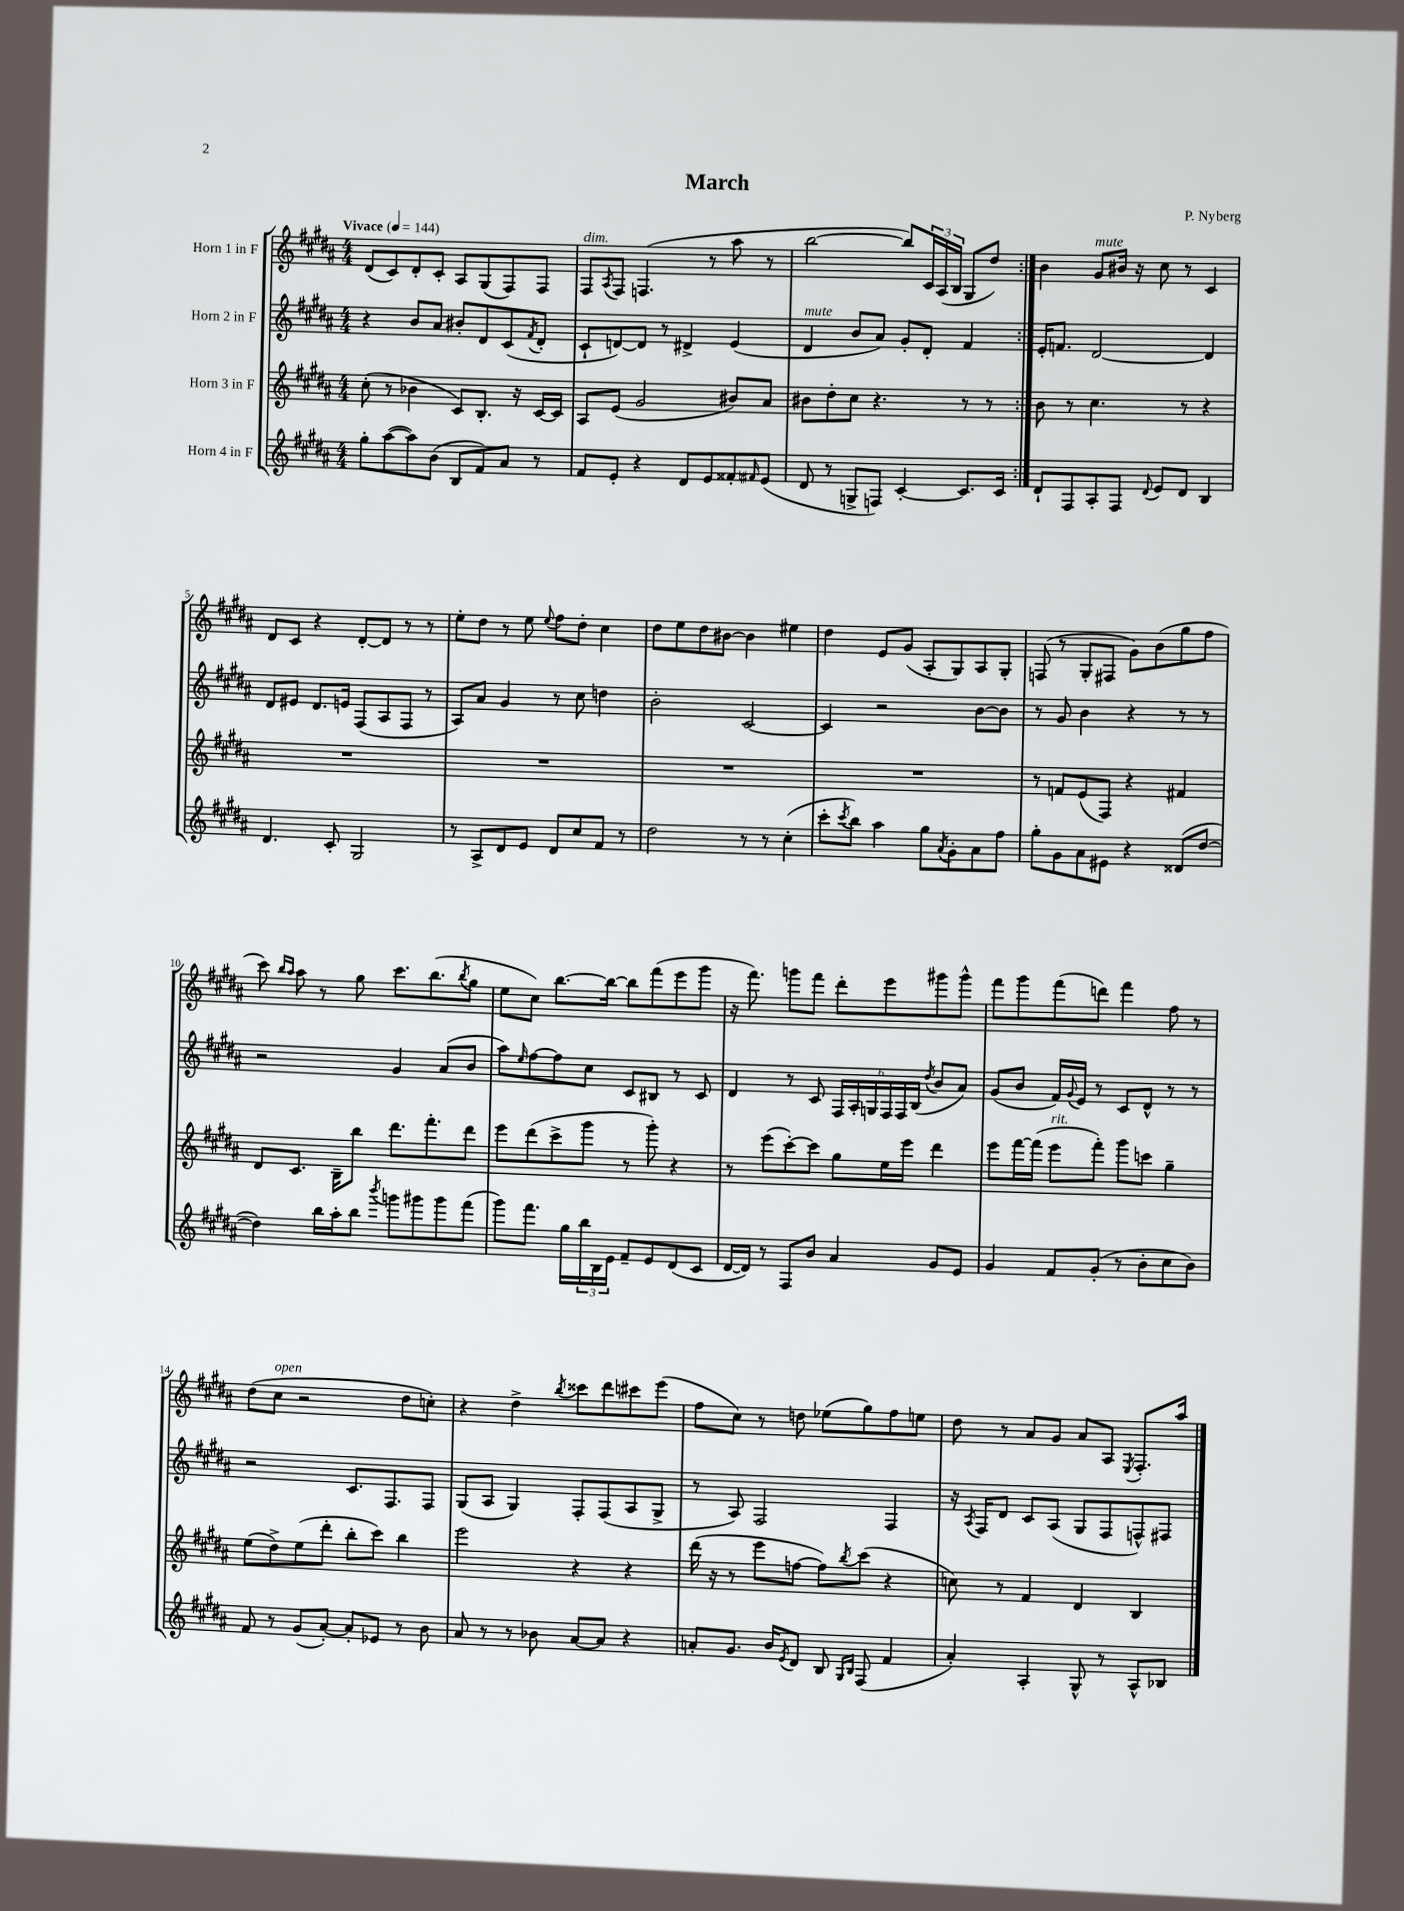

**kern	**kern	**kern	**kern
*part4	*part3	*part2	*part1
*staff4	*staff3	*staff2	*staff1
*I"Horn 4 in F	*I"Horn 3 in F	*I"Horn 2 in F	*I"Horn 1 in F
*clefG2	*clefG2	*clefG2	*clefG2
*k[f#c#g#d#a#]	*k[f#c#g#d#a#]	*k[f#c#g#d#a#]	*k[f#c#g#d#a#]
*M4/4	*M4/4	*M4/4	*M4/4
*MM144	*MM144	*MM144	*MM144
=1	=1	=1	=1
!	!	!	!LO:TX:a:B:t=Vivace
8gg#'\L	(8cc#'\	4r	(8d#/L
([8aa#\	8r	.	8c#/)
8aa#\])	4b-X\	8b/L	8d#'/
(8b\J	.	8a#/J	8c#'/J
8B/L	8c#/L)	8b#X'/L	8A#/L
8f#/)	8.B'/J	8d#/	(8G#/
8a#/J	.	(8c#/	8F#/)
.	16r	.	.
.	.	8qf#/	.
8r	[16c#/LL	8d#'/J	8F#/J
.	16c#/JJ]	.	.
=2	=2	=2	=2
!	!	!	!LO:TX:a:i:t=dim.
8f#/L	8A#/L	8c#`/L	8F#/L
.	.	.	8qA#/
8e'/J	(8e/J	[8dn/)	8F#/J
4r	2g#/	8d/J]	(4.Fn/
.	.	8r	.
8d#/L	.	4d#X^/	.
8e/	.	.	8r
8f##X'/	8b#X/L)	(4e/	8aa#\
16qqf#X/	.	.	.
(8e/J	8a#/J	.	8r
=3	=3	=3	=3
!	!	!LO:TX:a:i:t=mute	!
8d#/	8b#X\L	4d#/	[2bb\
8r	8dd#'\	.	.
8Gn^/L	8cc#\J	8b/L	.
8Fn/J)	4.r	8a#/J)	.
[4c#'/	.	8g#'/L	8bb/L])
.	.	8d#'/J	24c#/L
.	.	.	(24A#/
.	.	.	24B/JJ
8.c#/L]	8r	4f#/	8G#/L
.	8r	.	8dd#/J)
16c#/Jk	.	.	.
=4:|!	=4:|!	=4:|!	=4:|!
8d#`/L	8b\	16e'/KL	4b\
.	.	8.fn/J	.
8F#/	8r	.	.
!	!	!	!LO:TX:a:i:t=mute
8A#'/	4.cc#\	[2d#/	8g#/L
8F#/J	.	.	16b#X/Jk
.	.	.	16r
8qqd#/	.	.	.
8e/L	.	.	8cc#\
8d#/J	8r	.	8r
4B/	4r	4d#/]	4c#/
!!LO:LB:g=z
=5	=5	=5	=5
4.d#/	1r	8d#/L	8d#/L
.	.	8e#X/J	8c#/J
.	.	8.d#/L	4r
8c#'/	.	.	.
.	.	16en/Jk	.
2G#/	.	(8F#/L	[8d#'/L
.	.	8A#/	8d#/J]
.	.	8F#/J	8r
.	.	8r	8r
=6	=6	=6	=6
8r	1r	8A#/L)	8ee'\L
8A#^/L	.	8a#/J	8dd#\J
8d#/	.	4g#/	8r
8e/J	.	.	8ee\
.	.	.	8qqee/
8d#/L	.	8r	8ff#\L
8cc#/	.	8cc#\	8dd#'\J
8f#/J	.	4ddn\	4cc#\
8r	.	.	.
=7	=7	=7	=7
2dd#\	1r	2b'\	8dd#\L
.	.	.	8ee\
.	.	.	8dd#\
.	.	.	[8b#X\J
8r	.	[2c#/	4b#\]
8r	.	.	.
(4cc#'\	.	.	4ee#X\
=8	=8	=8	=8
8ccc#'\L	1r	4c#/]	4dd#\
8qccc#/	.	.	.
8bb\J)	.	.	.
4aa#\	.	2r	8e/L
.	.	.	(8g#/J
8gg#\L	.	.	8A#'/L
8qa#/	.	.	.
8g#'\	.	.	8G#/)
8a#\	.	[8b\L	8A#/
8ff#\J	.	8b\J]	8G#'/J
=9	=9	=9	=9
8gg#'\L	8r	8r	(8Fn/
8g#\	8fn/L	8g#/	8r
8a#\	(8e/	4b\	8G#'/L
8e#X\J	8F#/J)	.	8F#X/J
4r	4r	4r	8g#\L)
.	.	.	(8b\
(8d##X/L	4f#X/	8r	8gg#\
[8dd#/J	.	8r	8ff#\J
!!LO:LB:g=z
=10	=10	=10	=10
4dd#\])	8d#/L	2r	8ccc#\)
.	.	.	16qqbb/LL
.	.	.	16qqaa#/JJ
.	8.c#/J	.	8aa#\
16bb\LL	.	.	8r
16aa#'\J	16B~\KL	.	.
8bb\J	8bb\J	.	8gg#\
8qbbb/	.	.	.
8gggn\L	8.ddd#\L	4g#/	8.ccc#\L
8ggg#X\	.	.	.
.	8.fff#'\	.	(8.bb\
8ggg#\	.	(8a#/L	.
.	.	.	8qbb/
(8fff#\J	8ddd#\J	8b/J	8gg#\J
=11	=11	=11	=11
8ggg#\L)	8eee\L	8aa#\L)	8ee\L
.	.	16qqee/	.
8.fff#\J	(8ddd#\	[8ff#\	8cc#\J)
.	8ccc#^\	8ff#\]	[8.bb\L
16gg#\LL	.	.	.
24bb\	8ggg#\J	8cc#\J	.
24B\	.	.	.
.	.	.	16bb\Jk_
24e\JJ	.	.	.
8f#~/L	8r	8c#/L	8bb\L]
8e/	8ggg#'\)	8B#X/J	(8fff#\
(8d#/	4r	8r	8eee\
8c#/J	.	8c#/	8ggg#\J
=12	=12	=12	=12
[16d#/LL	8r	4d#/	16r
16d#/JJ])	.	.	8.fff#\)
8r	(8eee\L	.	.
8F#/L	[8ccc#'\)	8r	8gggn\L
8b/J	8ccc#\J]	8c#/	8fff#\J
4a#/	8gg#\L	24F#/LL	8ddd#'\L
.	.	24A#'/	.
.	.	24Gn/	.
.	16ee\L	24F#/	8eee\
.	.	24F#/	.
.	16eee\JJ	.	.
.	.	(24B/JJ	.
.	.	8qdd#/	.
8g#/L	4ddd#\	8b/L	8ggg#X\
8e/J	.	8a#/J)	8ggg#^^\J
=13	=13	=13	=13
4g#/	8eee\L	(8g#/L	8fff#\L
.	[16fff#\L	8b/J	8ggg#\
.	(16fff#\JJ]	.	.
!	!LO:TX:a:i:t=rit.	!	!
8f#/L	8eee\L	16f#/LL)	(8fff#\
.	.	8qqg#/	.
.	.	16e/JJ	.
(8g#'/J	8fff#'\J)	8r	8dddn\J)
8r	8ggg#\L	8c#/L	4fff#\
8b'\L	8cccn\J	8d#^^/J	.
8cc#\	4gg#~\	8r	8ff#\
8b\J)	.	8r	8r
!!LO:LB:g=z
=14	=14	=14	=14
8f#/	(8ee\L	2r	(8dd#\L
!	!	!	!LO:TX:a:i:t=open
8r	8dd#^\)	.	8cc#\J
(8g#/L	(8ee\	.	2r
[8a#'/J)	8ddd#'\J	.	.
8a#'/L]	8bb'\L	8.c#/L	.
8e-X/J	8ccc#\J)	.	.
.	.	8.F#/	.
8r	4bb\	.	8dd#\L
8b\	.	8F#/J	8ccn'\J)
=15	=15	=15	=15
8a#/	2eee\	(8G#/L	4r
8r	.	8A#/J	.
8r	.	4G#/)	4dd#^\
8b-X\	.	.	.
.	.	.	8qbb/
[8a#/L	4r	8F#'/L	8ccc##X\L
8a#/J]	.	(8F#/	8ddd#\
4r	4r	8A#/	8ccc#X\
.	.	8G#^/J	(8eee\J
=16	=16	=16	=16
8an'/L	(16ddd#\	8r	8ff#\L
.	16r	.	.
8.g#/J	8r	8A#/)	8cc#\J)
.	8eee\L	2F#/	8r
16b/KL	.	.	.
8qe/	.	.	.
8d#/J	[8ffn\J	.	8ddn\
8B/	8ff\L])	.	(8ee-X\L
16qqG#/LL	.	.	.
16qqB/JJ	8qbb/	.	.
(8F#/	(8ccc#\J	.	8gg#\)
4f#/	4r	4F#/	8ff#\
.	.	.	8een\J
=17	=17	=17	=17
4a#'/)	8ccn\)	16r	8dd#\
.	.	8qA#/	.
.	.	16F#/KL	.
.	8r	8d#/J	8r
4A#'/	4f#/	8c#/L	8a#/L
.	.	(8A#/J	8g#/J
8G#^^/	4d#/	8G#/L	8a#/L
8r	.	8F#/	8A#/J
.	.	.	8qE/
8A#^^/L	4B/	8Fn^^/)	8.F#'/L
8B-X/J	.	8F#X/J	.
.	.	.	16aa#/Jk
==	==	==	==
*-	*-	*-	*-
